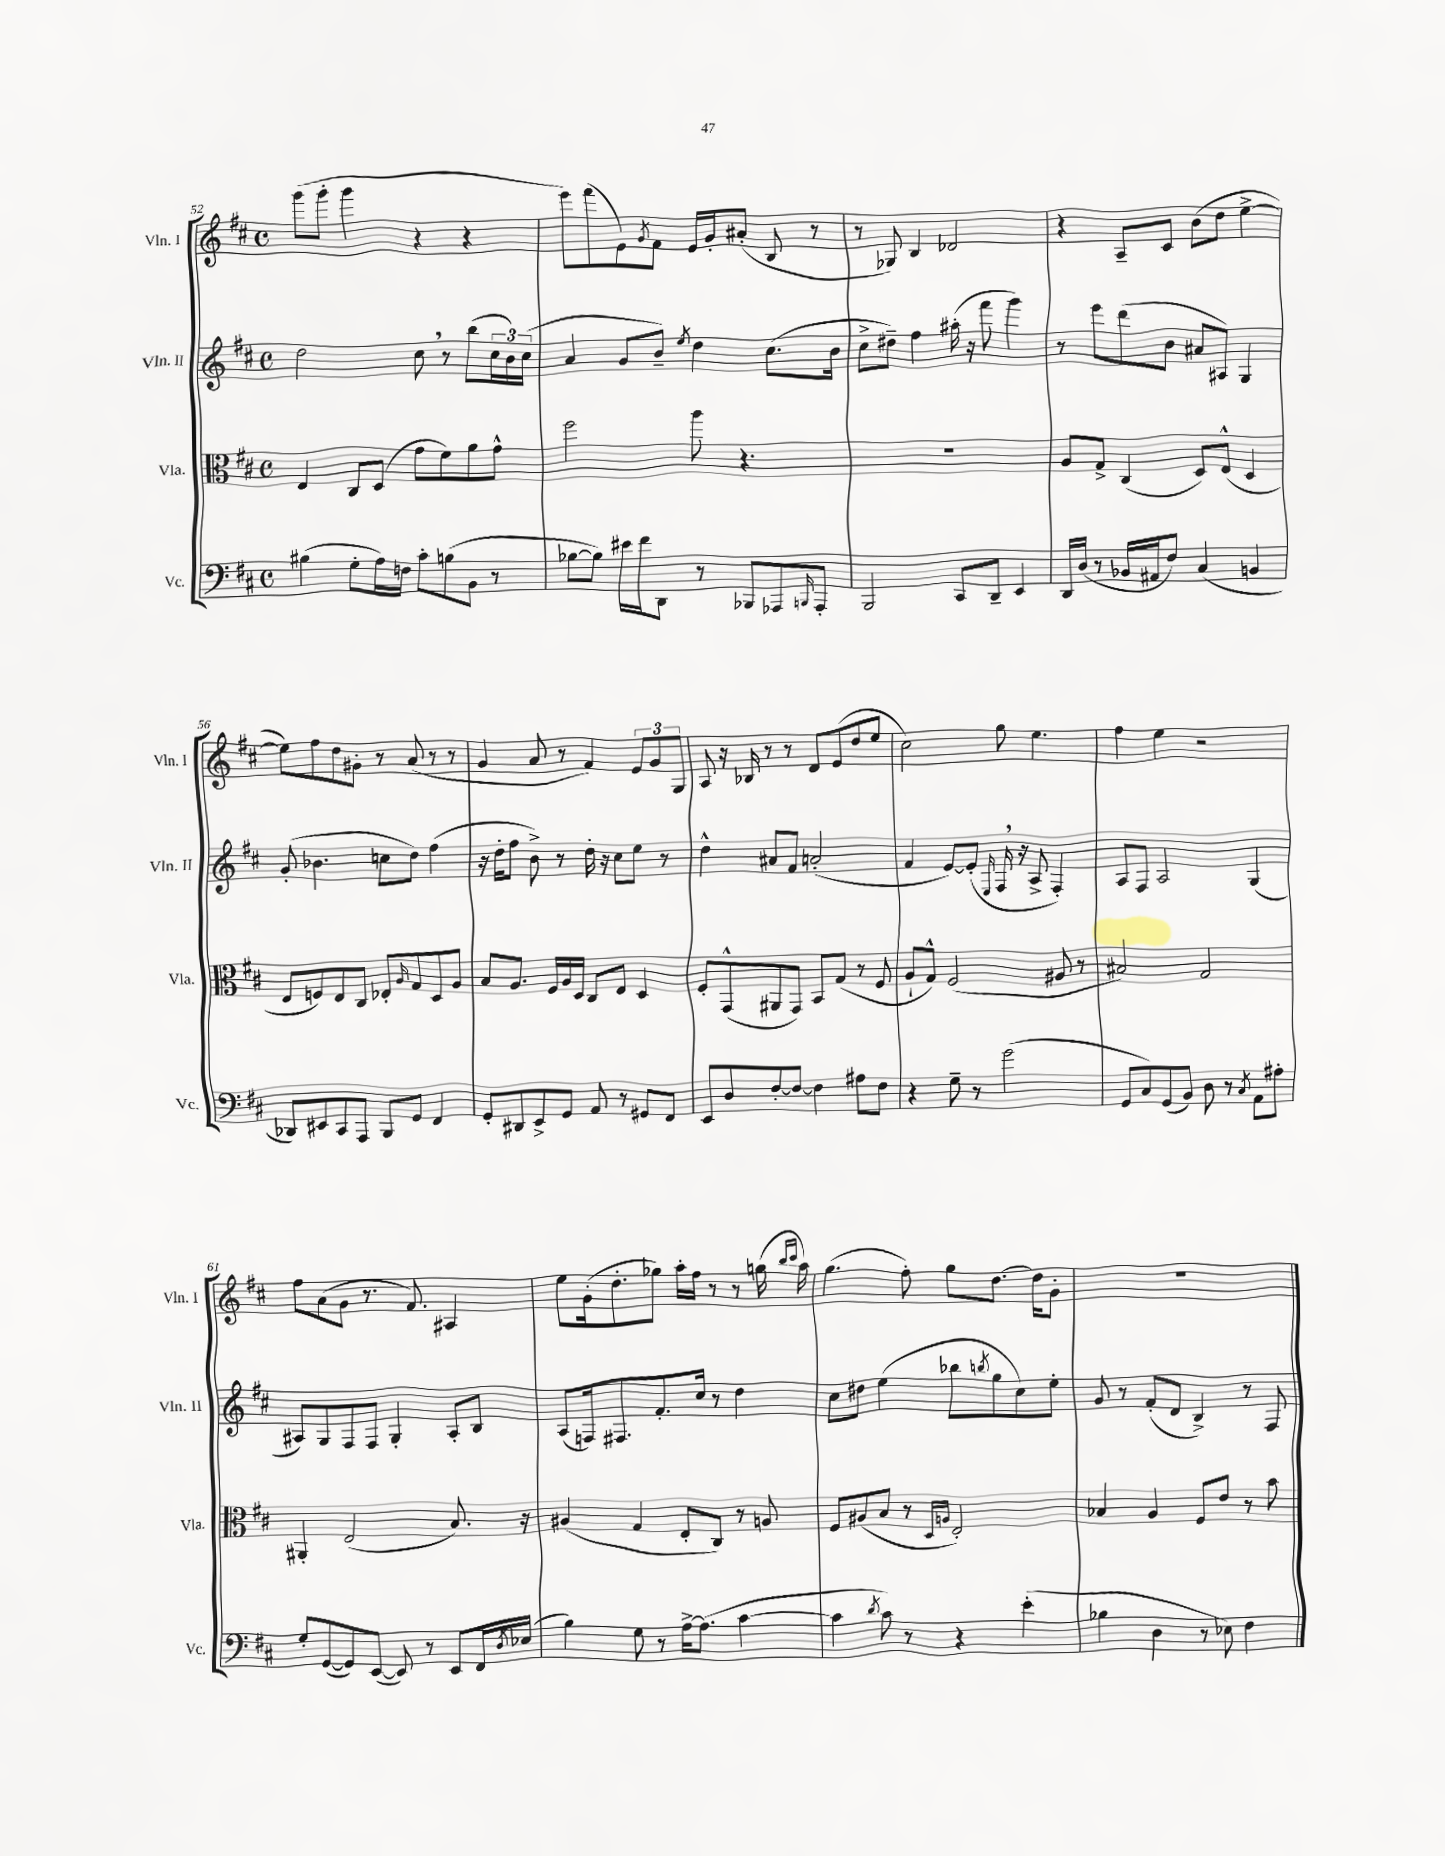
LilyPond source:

<<
\new StaffGroup <<
\new Staff = "s0" \with { instrumentName = "Vln. I" shortInstrumentName = "Vln. I" } {
    \clef treble \key d \major \defaultTimeSignature \time 4/4
    g'''8( g'''8-. g'''4 r4 r4 |
    e'''8) fis'''8( e'8) \acciaccatura { g'8 } fis'8 e'16 g'16-. ais'8-.( b8 r8 |
    r8 ges8) b4 des'2 |
    r4 a8-- cis'8 b'8( d''8 e''4~-> |
    e''8) fis''8 d''8 gis'8-. r8 a'8( r8 r8 |
    g'4 a'8 r8 fis'4) \tuplet 3/2 { e'8 g'8 g8 } |
    a8 r16 bes16 r8 r8 d'8 e'8( d''8 e''8 |
    cis''2) g''8 e''4. |
    fis''4 e''4 r2 |
    fis''8 a'8( g'8 r8. fis'8.) ais4 |
    e''8 g'16-.( d''8.-. ges''8) a''16-. fis''16 r8 r8 g''16( \grace { b''16 cis'''16 } a''16) |
    g''4.( fis''8-.) g''8 d''8.~ d''16 g'8-. |
    R1 \bar "|." |
}
\new Staff = "s1" \with { instrumentName = "Vln. II" shortInstrumentName = "Vln. II" } {
    \clef treble \key d \major \defaultTimeSignature \time 4/4
    d''2 cis''8 \breathe r8 b''8( \tuplet 3/2 { cis''16 b'16) cis''16( } |
    a'4 g'8 b'8--) \acciaccatura { e''8 } d''4 cis''8.( b'16 |
    cis''8-> dis''8--) fis''4 ais''16-.( r16 fis'''8 g'''4) |
    r8 e'''8 d'''8( b'8 ais'8 ais8) g4 |
    g'8-.( bes'4. c''8 d''8) fis''4( |
    r16 d''16-. fis''8 b'8->) r8 d''16-. r16 cis''8 e''8 r8 |
    d''4-^ ais'8 fis'8 a'2-.( |
    fis'4 e'8~) e'8-.( \grace { e16 } fis16 \breathe r16 a8-> fis4-.) |
    a8 fis8 a2 g4( |
    ais8) g8 fis8 fis8 g4-. ais8-. b8 |
    a8( f16) fis8. fis'8.-. cis''16 r8 d''4 |
    cis''8 dis''8 e''4( bes''8 \acciaccatura { b''8 } g''8 cis''8) e''8-. |
    g'8 r8 fis'8-.( d'8 b4->) r8 fis8 \bar "|." |
}
\new Staff = "s2" \with { instrumentName = "Vla." shortInstrumentName = "Vla." } {
    \clef alto \key d \major \defaultTimeSignature \time 4/4
    e4 cis8 d8( g'8 fis'8) a'8 g'8-^ |
    fis''2 a''8 r4. |
    R1 |
    a8 g8-> cis4( d8) e8-^( d4 |
    e8 f8) e8 cis8 ees8-. \grace { a16 } g8 d8 a8 |
    b8 a8. fis16 a16 d16 cis8 e8 d4 |
    fis8-. g,8-^( ais,8 g,8) b,8 g8( r8 fis8 |
    a8-! g8-^) fis2( ais8 r8 |
    bis2) g2 |
    ais,4-. e2( b8.) r16 |
    ais4( g4 e8-. cis8) r8 a8 |
    fis8 ais8( b8 r8 \grace { d16 a16 } e2-.) |
    bes4 a4 fis8 e'8 r8 b'8 \bar "|." |
}
\new Staff = "s3" \with { instrumentName = "Vc." shortInstrumentName = "Vc." } {
    \clef bass \key d \major \defaultTimeSignature \time 4/4
    bis4( g8-. a16) f16 cis'8-. b8( b,8 r8 |
    bes8~ bes8) eis'16 fis'16 d,8 r8 bes,,8 aes,,8 \grace { b,,16 } aes,,8-. |
    b,,2 cis,8 d,8-- e,4 |
    d,16 d16( r8 bes,16 ais,16 fis8) cis4( b,4 |
    des,8) eis,8 cis,8 a,,8 b,,8 g,8 fis,4 |
    g,8-. dis,8 e,8-> g,8 a,8 r8 gis,8 fis,8 |
    e,8 d8 fis8~-. fis8~ fis4 ais8 fis8 |
    r4 g8-- r8 g'2( |
    g,8 cis8) g,8( b,8) d8 r8 \acciaccatura { cis8 } a,8 ais8-. |
    g8-. g,8~( g,8) e,8~( e,8) r8 e,8 fis,16 \acciaccatura { d8 } ees16( |
    b4) g8 r8 a16~-> a8.( cis'4~ |
    cis'4 \acciaccatura { d'8 } cis'8) r8 r4 e'4-.( |
    bes4 d4 r8 ees8) fis4 \bar "|." |
}
>>
>>
\layout { \context { \Score currentBarNumber = #52 } }
